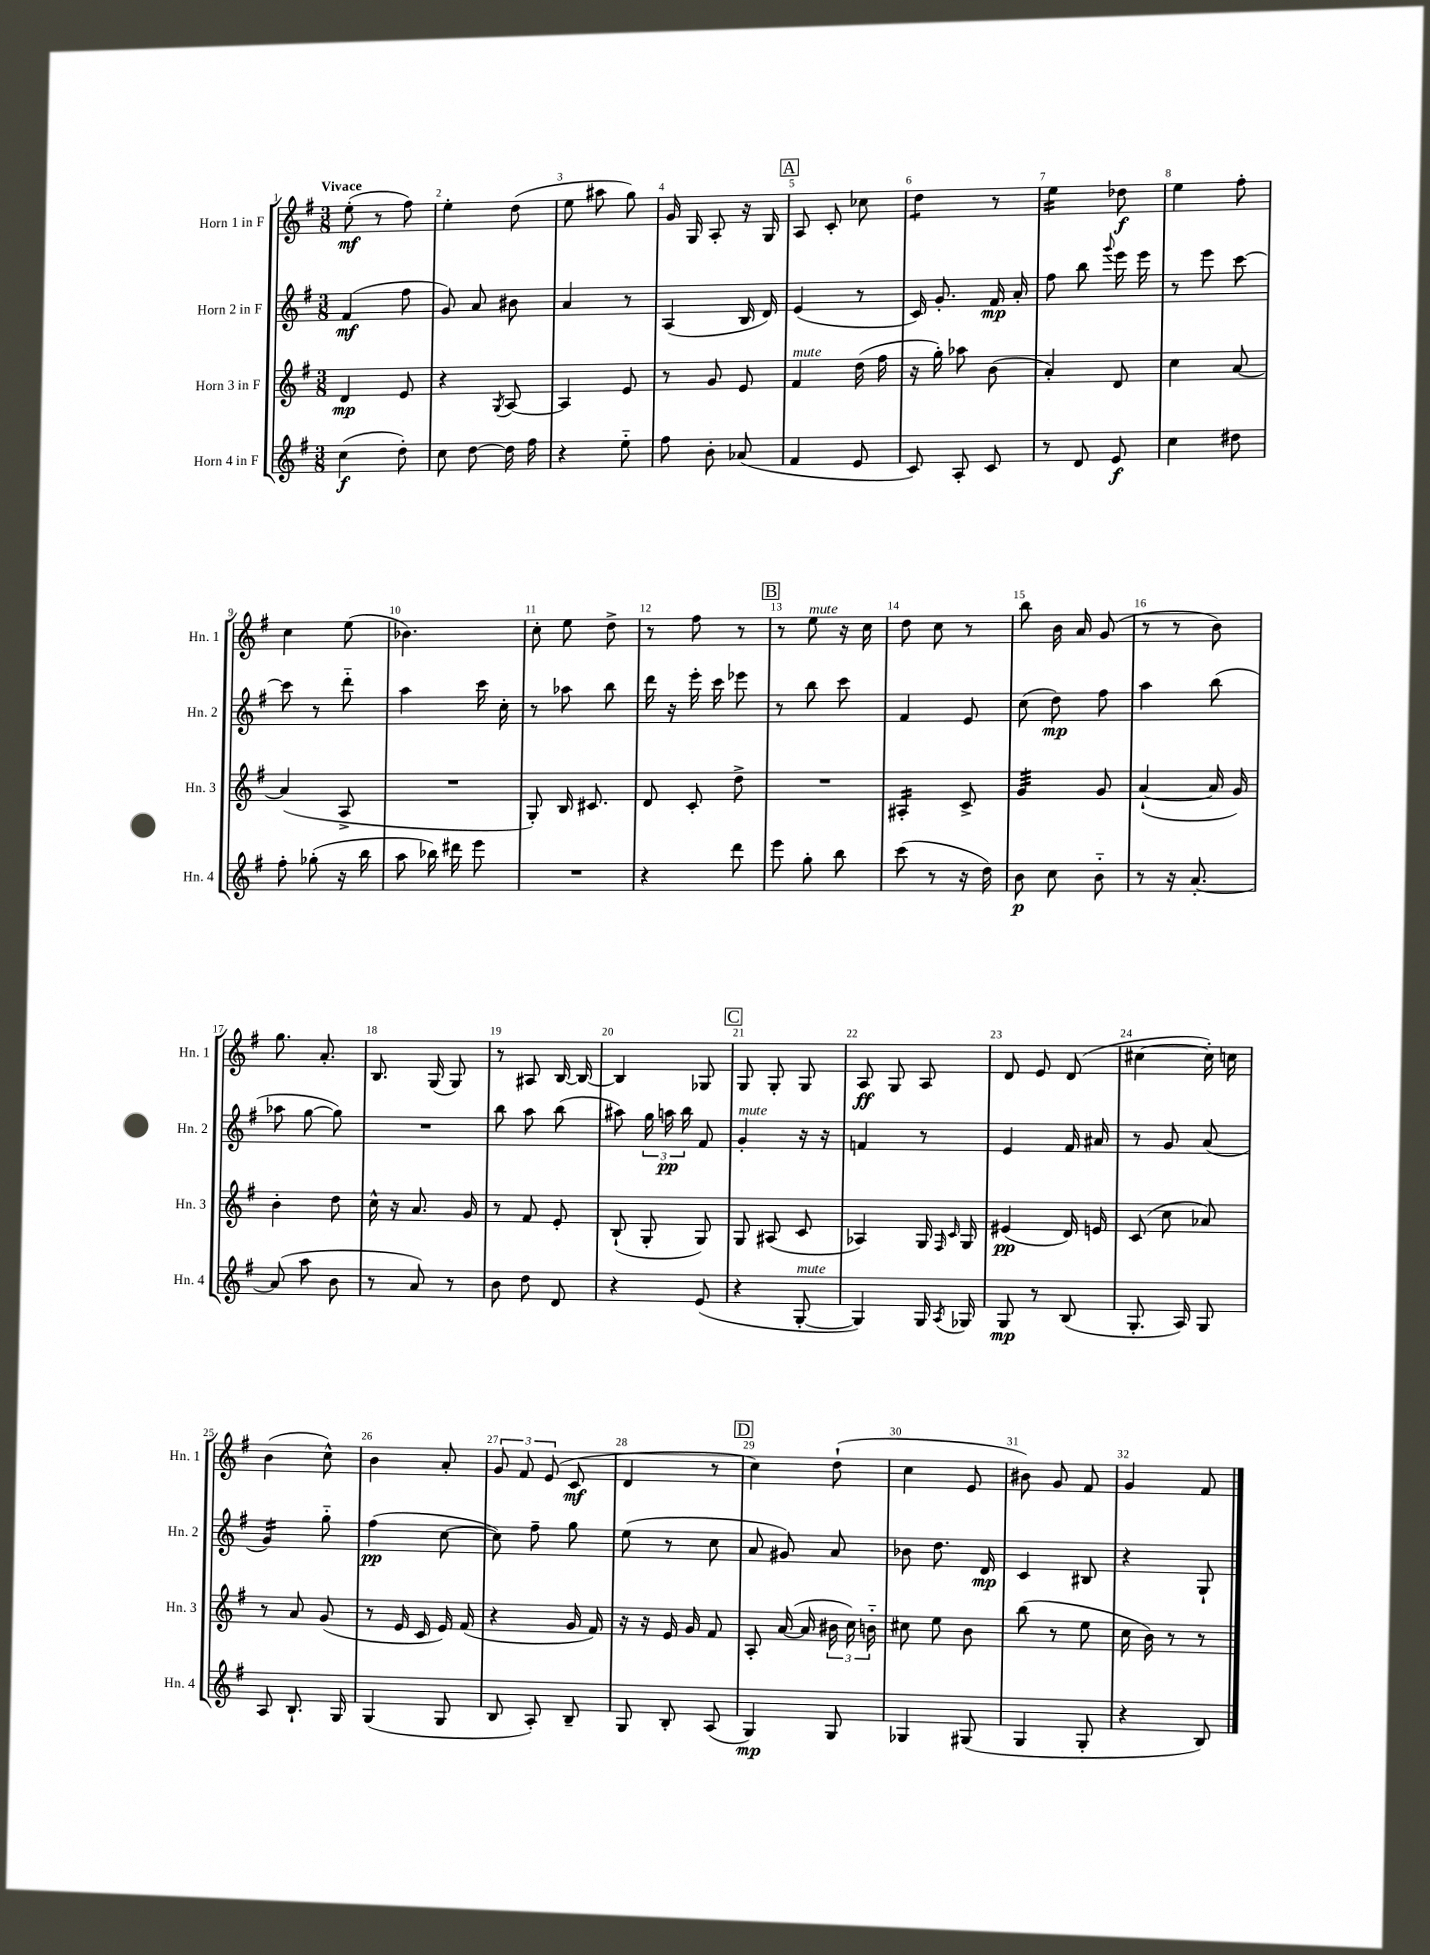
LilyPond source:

<<
\new StaffGroup <<
\new Staff = "s0" \with { instrumentName = "Horn 1 in F" shortInstrumentName = "Hn. 1" } {
    \clef treble \key g \major \numericTimeSignature \time 3/8 \tempo "Vivace"
    \autoBeamOff e''8-.\mf( r8 fis''8) |
    e''4-. d''8( |
    e''8 ais''8 g''8) |
    g'16 g16 a8-. r16 g16 |
    \mark \markup { \box "A" } a8 c'8-. ces''8 |
    d''4:8 r8 |
    e''4:16 des''8\f |
    e''4 fis''8-. |
    c''4 e''8( |
    bes'4.) |
    c''8-. e''8 d''8-> |
    r8 fis''8 r8 |
    \mark \markup { \box "B" } r8 e''8^\markup { \italic "mute" } r16 c''16 |
    d''8 c''8 r8 |
    b''8 b'16 a'16 g'8( |
    r8 r8 b'8) |
    g''8. a'8.-. |
    b8. g16( g8) |
    r8 ais8 b16~ b16~ |
    b4 ges8 |
    \mark \markup { \box "C" } g8 g8-. g8 |
    a8\ff g8 a8 |
    d'8 e'8 d'8( |
    cis''4~ cis''16-.) c''16 |
    b'4( c''8-^) |
    b'4 a'8-. |
    \tuplet 3/2 { g'8 fis'8 e'8( } c'8\mf |
    d'4 r8 |
    \mark \markup { \box "D" } c''4) d''8-!( |
    c''4 e'8 |
    bis'8) g'8 fis'8 |
    g'4 fis'8 \bar "|." |
}
\new Staff = "s1" \with { instrumentName = "Horn 2 in F" shortInstrumentName = "Hn. 2" } {
    \clef treble \key g \major \numericTimeSignature \time 3/8
    \autoBeamOff fis'4\mf( fis''8 |
    g'8) a'8 bis'8 |
    a'4 r8 |
    a4( b16 d'16) |
    \mark \markup { \box "A" } e'4( r8 |
    c'16) g'8.-. fis'16\mp a'16-. |
    fis''8 b''8 \appoggiatura { g'''8 } e'''16 e'''16 |
    r8 e'''8 c'''8~ |
    c'''8 r8 d'''8-_ |
    a''4 c'''16 c''16-. |
    r8 aes''8 b''8 |
    d'''16 r16 e'''16-. c'''16 ees'''8 |
    \mark \markup { \box "B" } r8 b''8 c'''8 |
    fis'4 e'8 |
    c''8( d''8\mp) fis''8 |
    a''4 b''8( |
    aes''8 g''8~ g''8) |
    R4. |
    b''8 a''8 b''8( |
    ais''8) \tuplet 3/2 { g''16 a''16\pp b''16 } fis'8 |
    \mark \markup { \box "C" } g'4-.^\markup { \italic "mute" } r16 r16 |
    f'4 r8 |
    e'4 fis'16 ais'16 |
    r8 g'8 a'8( |
    g'4:16) g''8-_ |
    fis''4\pp( c''8~ |
    c''8) fis''8-- g''8 |
    e''8( r8 c''8 |
    \mark \markup { \box "D" } a'8 gis'8) a'8 |
    bes'8 d''8. d'16\mp |
    c'4 bis8 |
    r4 g8-! \bar "|." |
}
\new Staff = "s2" \with { instrumentName = "Horn 3 in F" shortInstrumentName = "Hn. 3" } {
    \clef treble \key g \major \numericTimeSignature \time 3/8
    \autoBeamOff d'4\mp e'8 |
    r4 \acciaccatura { g8 } a8~ |
    a4 e'8 |
    r8 g'8 e'8 |
    \mark \markup { \box "A" } fis'4^\markup { \italic "mute" } d''16( fis''16 |
    r16 g''16-.) aes''8 b'8( |
    a'4-.) d'8 |
    c''4 a'8~ |
    a'4( a8-> |
    R4. |
    g8-.) b16 cis'8. |
    d'8 c'8-. d''8-> |
    \mark \markup { \box "B" } R4. |
    ais4:16-. c'8-> |
    g'4:32 g'8 |
    a'4~-!( a'16 g'16) |
    b'4-. d''8 |
    c''16-^ r16 a'8. g'16 |
    r8 fis'8 e'8-. |
    b8-!( g8-. g8) |
    \mark \markup { \box "C" } g8 ais8( c'8 |
    aes4) g16 \grace { fis16 c'16 } g16 |
    eis'4\pp( d'16) e'16 |
    c'8( c''8 aes'8) |
    r8 a'8 g'8( |
    r8 e'16 c'16 e'16) fis'16( |
    r4 g'16 fis'16) |
    r16 r16 e'16 g'16 fis'8 |
    \mark \markup { \box "D" } a8-. a'16~( a'16 \tuplet 3/2 { bis'16 c''16) b'16-_ } |
    cis''8 e''8 b'8 |
    b''8( r8 e''8 |
    c''16 b'16) r8 r8 \bar "|." |
}
\new Staff = "s3" \with { instrumentName = "Horn 4 in F" shortInstrumentName = "Hn. 4" } {
    \clef treble \key g \major \numericTimeSignature \time 3/8
    \autoBeamOff c''4\f( d''8-.) |
    c''8 d''8~ d''16 fis''16 |
    r4 e''8-_ |
    fis''8 b'8-. aes'8( |
    \mark \markup { \box "A" } fis'4 e'8 |
    c'8) a8-. c'8 |
    r8 d'8 e'8\f |
    c''4 dis''8 |
    fis''8-. ges''8-.( r16 b''16 |
    a''8 bes''16) dis'''16 e'''8 |
    R4. |
    r4 d'''8 |
    \mark \markup { \box "B" } e'''8 g''8-. b''8 |
    c'''8( r8 r16 d''16) |
    b'8\p c''8 b'8-_ |
    r8 r16 a'8.~-. |
    a'8( a''8 b'8 |
    r8 a'8) r8 |
    b'8 d''8 d'8 |
    r4 e'8( |
    \mark \markup { \box "C" } r4 g8~-.^\markup { \italic "mute" } |
    g4) g16 \acciaccatura { a8 } ges16 |
    g8\mp r8 b8( |
    g8.-. a16) g8 |
    a8 b8.-! g16 |
    g4( g8 |
    b8 a8-.) b8-- |
    g8 b8-. a8( |
    \mark \markup { \box "D" } g4\mp) g8 |
    ges4 gis8( |
    g4 g8-. |
    r4 b8) \bar "|." |
}
>>
>>
\layout { \context { \Score \override BarNumber.break-visibility = ##(#f #t #t) barNumberVisibility = #all-bar-numbers-visible } }
